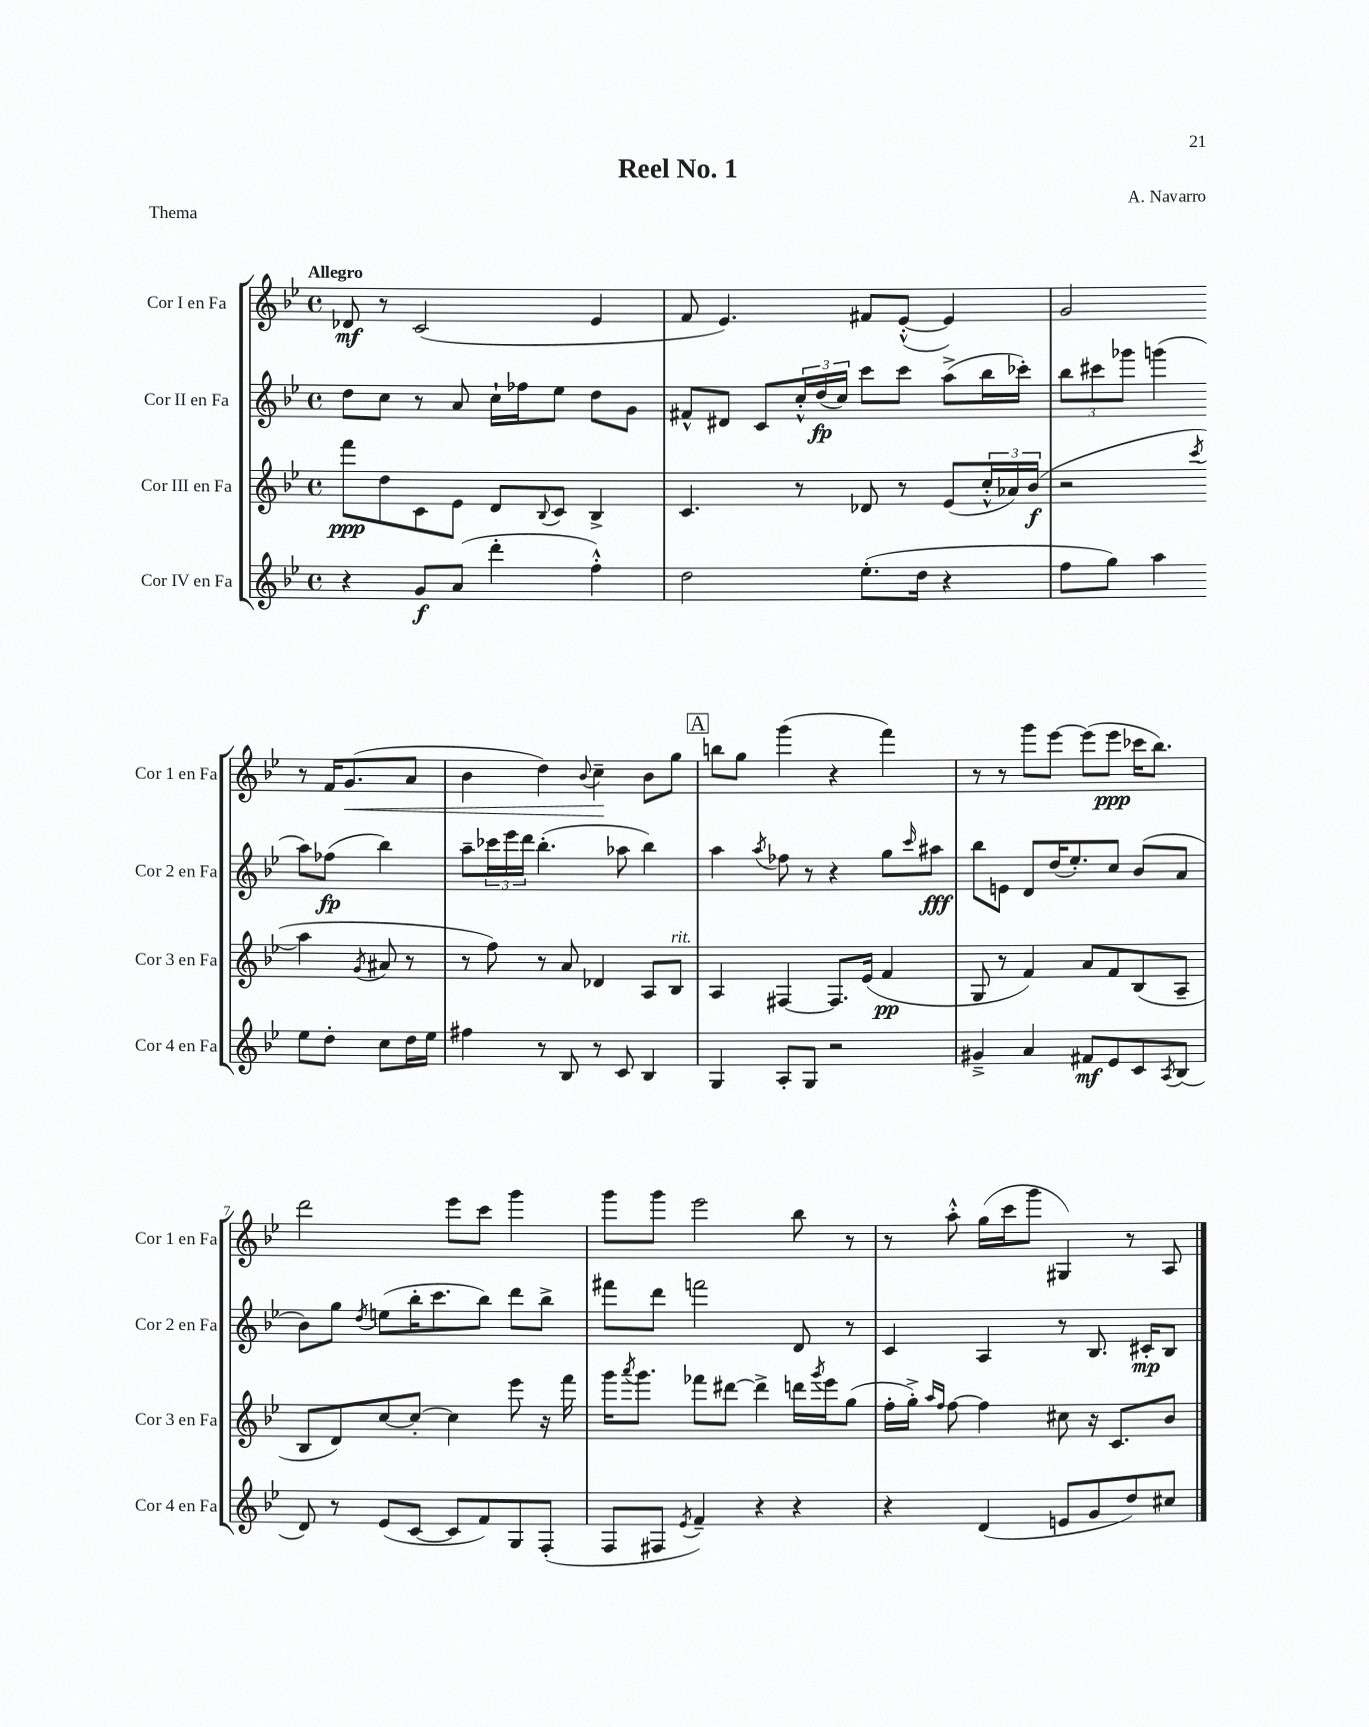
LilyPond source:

\header { title = "Reel No. 1" composer = "A. Navarro" piece = "Thema" }
<<
\new StaffGroup <<
\new Staff = "s0" \with { instrumentName = "Cor I en Fa" shortInstrumentName = "Cor 1 en Fa" } {
    \clef treble \key bes \major \defaultTimeSignature \time 4/4 \tempo "Allegro"
    des'8\mf r8 c'2( ees'4 |
    f'8 ees'4.) fis'8 ees'8~-.-^( ees'4) |
    g'2 r8 f'16 g'8.\<( a'8 |
    bes'4 d''4) \appoggiatura { bes'8 } c''4--\! bes'8 g''8 |
    \mark \markup { \box "A" } b''8 g''8 g'''4( r4 f'''4) |
    r8 r8 g'''8 ees'''8~ ees'''8( ees'''8\ppp ces'''16 bes''8.) |
    d'''2 ees'''8 c'''8 g'''4 |
    g'''8 g'''8 ees'''2 bes''8 r8 |
    r8 a''8-.-^ g''16( c'''16 g'''8 gis4) r8 a8 \bar "|." |
}
\new Staff = "s1" \with { instrumentName = "Cor II en Fa" shortInstrumentName = "Cor 2 en Fa" } {
    \clef treble \key bes \major \defaultTimeSignature \time 4/4
    d''8 c''8 r8 a'8 c''16-! fes''16 ees''8 d''8 g'8 |
    fis'8-^ dis'8 c'8 \tuplet 3/2 { c''16-.-^ d''16\fp( c''16) } c'''8 c'''8 a''8->( bes''16 ces'''16-.) |
    \tuplet 3/2 { bes''8 cis'''8 ges'''8 } g'''4( a''8) fes''8\fp( bes''4) |
    a''8-- \tuplet 3/2 { ces'''16 ees'''16 d'''16 } bes''4.-.( aes''8 bes''4) |
    \mark \markup { \box "A" } a''4 \acciaccatura { a''8 } fes''8 r8 r4 g''8 \grace { c'''16 } ais''8\fff |
    bes''8 e'8 d'8 d''16( ees''8.-.) c''8 bes'8( a'8 |
    bes'8) g''8 \acciaccatura { d''8 } e''8( bes''16-. c'''8. bes''8) d'''8 bes''8-> |
    fis'''8 d'''8 f'''2 d'8 r8 |
    c'4 a4 r8 bes8. cis'16-.\mp bes8 \bar "|." |
}
\new Staff = "s2" \with { instrumentName = "Cor III en Fa" shortInstrumentName = "Cor 3 en Fa" } {
    \clef treble \key bes \major \defaultTimeSignature \time 4/4
    f'''8\ppp d''8 c'8 ees'8 d'8 \appoggiatura { bes8 } c'8 bes4-> |
    c'4. r8 des'8 r8 ees'8( \tuplet 3/2 { c''16-.-^ aes'16) bes'16\f( } |
    r2 \acciaccatura { c'''8 } a''4 \acciaccatura { g'8 } ais'8 r8 |
    r8 f''8) r8 a'8 des'4 a8 bes8^\markup { \italic "rit." } |
    \mark \markup { \box "A" } a4 fis4~ fis8. ees'16( f'4\pp |
    g8 r8 f'4) a'8 f'8 bes8( a8-- |
    bes8 d'8) c''8~ c''8~-. c''4 ees'''8 r16 f'''16 |
    g'''16 \acciaccatura { a'''8 } g'''8. fes'''8 dis'''8~ dis'''4-> d'''16 \acciaccatura { g'''8 } ees'''16 g''8( |
    f''16-. g''16-.->) \grace { a''16 f''16 } f''8~ f''4 cis''8 r16 c'8. bes'8 \bar "|." |
}
\new Staff = "s3" \with { instrumentName = "Cor IV en Fa" shortInstrumentName = "Cor 4 en Fa" } {
    \clef treble \key bes \major \defaultTimeSignature \time 4/4
    r4 g'8\f a'8( d'''4-. f''4-.-^) |
    d''2 ees''8.-.( d''16 r4 |
    f''8 g''8) a''4 ees''8 d''8-. c''8 d''16 ees''16 |
    fis''4 r8 bes8 r8 c'8 bes4 |
    \mark \markup { \box "A" } g4 a8-. g8 r2 |
    gis'4---> a'4 fis'8\mf ees'8 c'8 \acciaccatura { a8 } bes8( |
    d'8) r8 ees'8( c'8~ c'8 f'8) g8 f8-.( |
    f8 fis8 \acciaccatura { ees'8 } f'4--) r4 r4 |
    r4 d'4( e'8 g'8 d''8) cis''8 \bar "|." |
}
>>
>>
